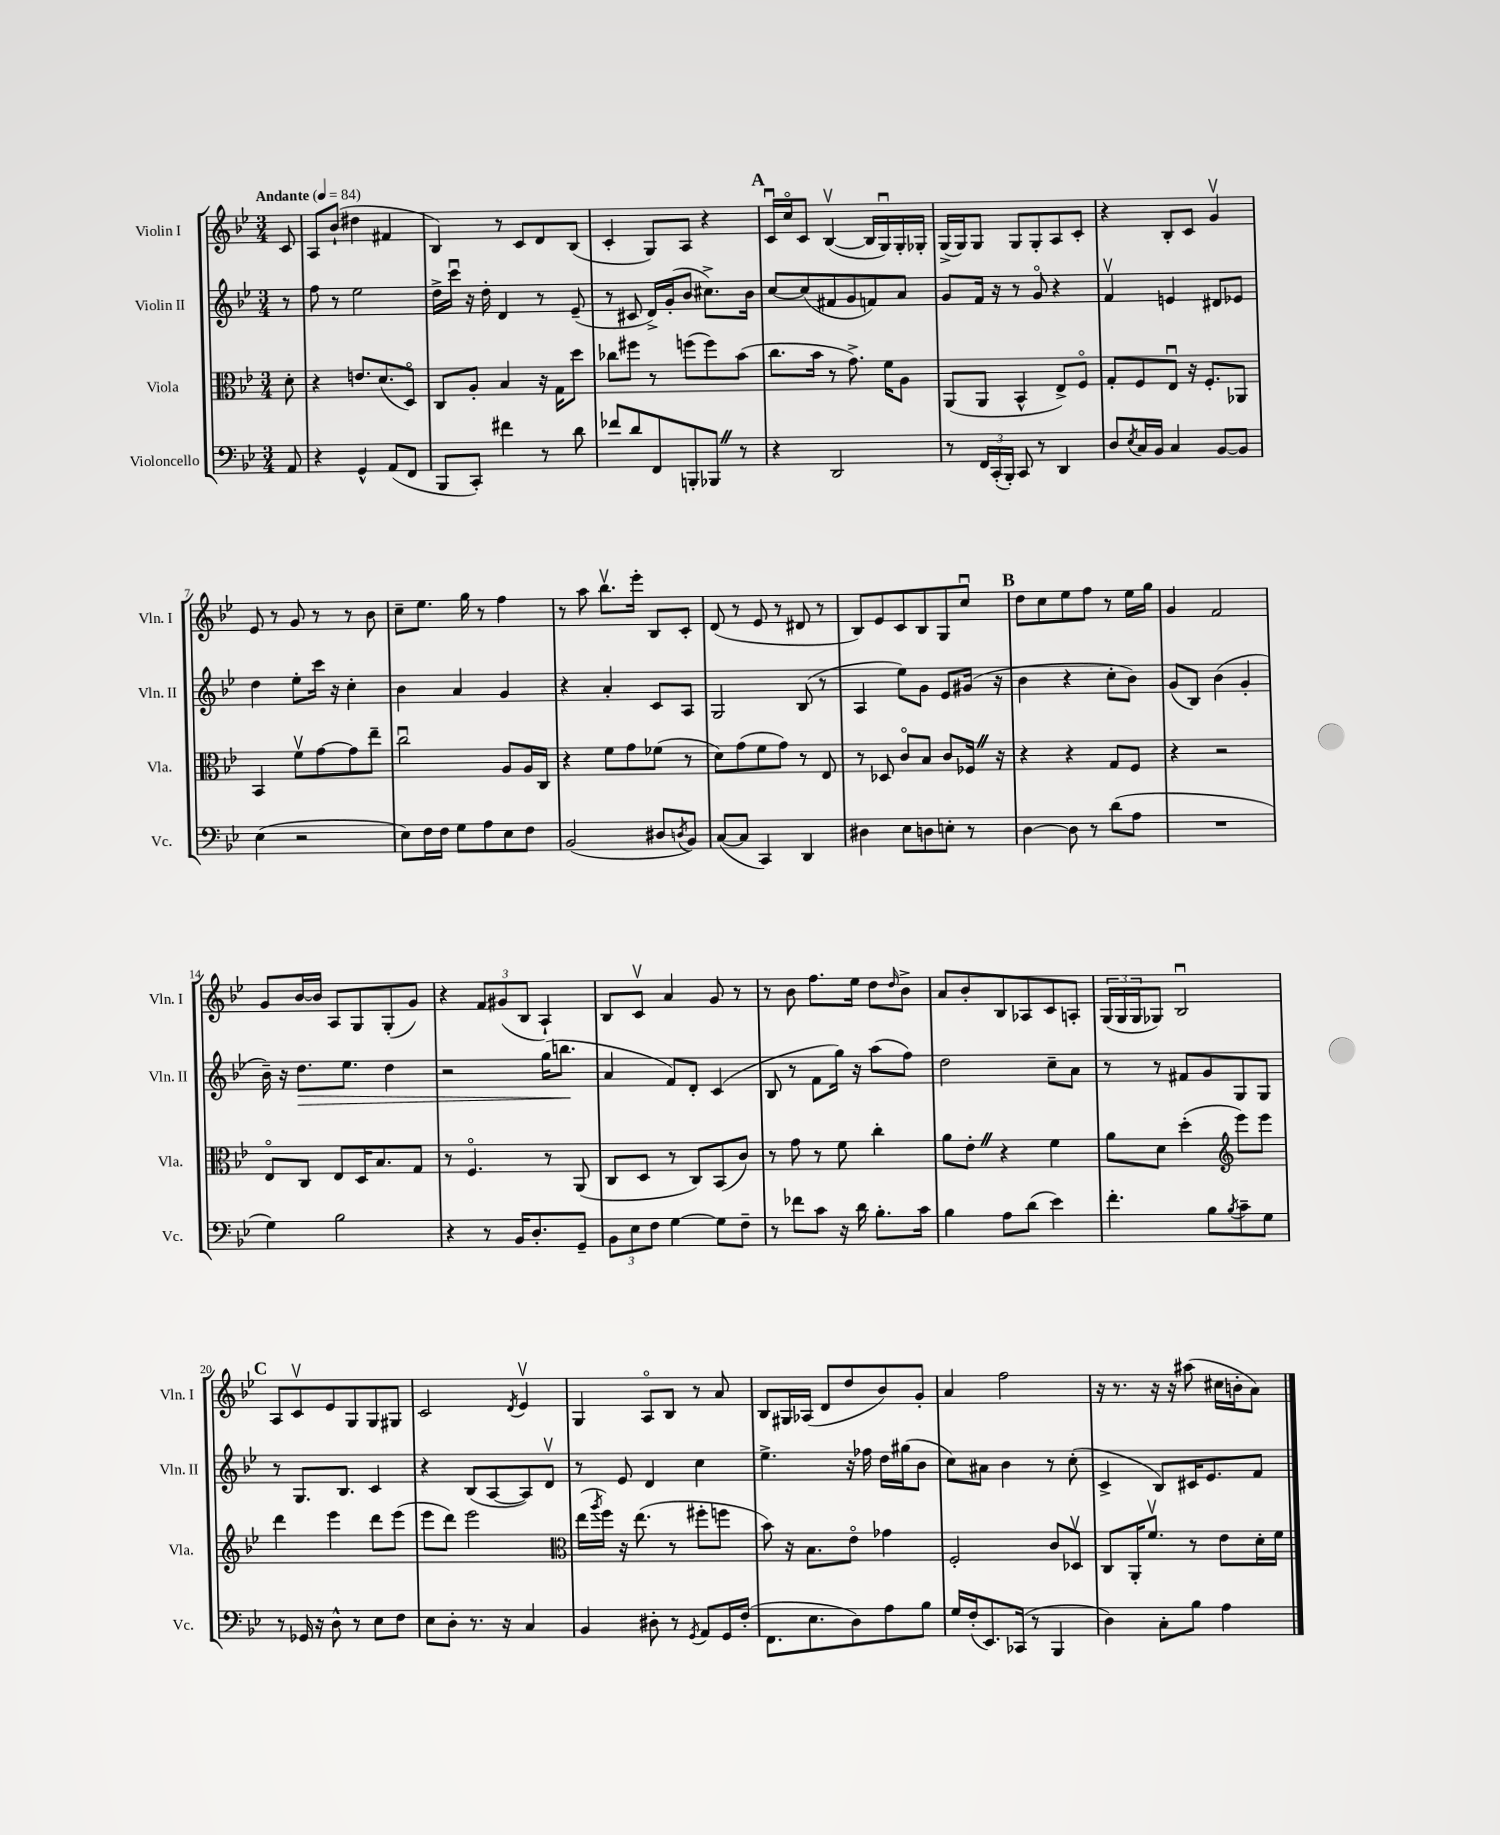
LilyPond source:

<<
\new StaffGroup <<
\new Staff = "s0" \with { instrumentName = "Violin I" shortInstrumentName = "Vln. I" } {
    \clef treble \key bes \major \numericTimeSignature \time 3/4 \partial 8 \tempo "Andante" 4 = 84
    c'8 |
    a8 bes'8-!( dis''4 fis'4 |
    bes4) r8 c'8 d'8 bes8( |
    c'4-. g8) a8 r4 |
    \mark \markup { \bold "A" } c'16\downbow c''16\flageolet c'8 bes4~\upbow( bes16 g16\downbow) g16-. ges16-. |
    g16->( g16) g8 g8 g8-. a8 c'8-. |
    r4 bes8-. c'8 g'4\upbow |
    ees'8 r8 g'8 r8 r8 bes'8 |
    c''8-- ees''8. g''16 r8 f''4 |
    r8 a''8 bes''8.\upbow ees'''16-. bes8 c'8-. |
    d'8( r8 ees'8 r8 dis'8 r8 |
    bes8) ees'8 c'8 bes8 g8 c''8\downbow |
    \mark \markup { \bold "B" } d''8 c''8 ees''8 f''8 r8 ees''16 g''16 |
    g'4 f'2 |
    g'8 bes'16~ bes'16 a8 g8 g8-.( g'8) |
    r4 \tuplet 3/2 { f'8 gis'8( bes8 } a4-!) |
    bes8 c'8\upbow a'4 g'8 r8 |
    r8 bes'8 f''8. ees''16 d''8 \grace { d''16 } bes'8-> |
    a'8 bes'8-. bes8 aes8 c'8 a8-. |
    \tuplet 3/2 { g16( g16 g16 } ges8) bes2\downbow |
    \mark \markup { \bold "C" } a8 c'8\upbow ees'8 g8 g8 gis8 |
    c'2 \acciaccatura { d'8 } ees'4\upbow |
    g4 a8\flageolet bes8 r8 a'8 |
    bes8 gis16 aes16( d'8 d''8 bes'8) g'8-. |
    a'4 f''2 |
    r16 r8. r16 r16 ais''8( cis''16 b'16-. a'8) \bar "|." |
}
\new Staff = "s1" \with { instrumentName = "Violin II" shortInstrumentName = "Vln. II" } {
    \clef treble \key bes \major \numericTimeSignature \time 3/4 \partial 8
    r8 |
    f''8 r8 ees''2 |
    d''16-> c'''16\downbow r16 d''16-. d'4 r8 ees'8--( |
    r8 cis'8 d'16->) g'16-.( bes'8 cis''8.->) bes'16 |
    \mark \markup { \bold "A" } c''8~ c''8( fis'8 g'8 f'8) a'8 |
    g'8 f'16 r16 r8 g'8\flageolet r4 |
    f'4\upbow e'4 dis'8 ees'8 |
    d''4 ees''8-. c'''16 r16 c''4-. |
    bes'4 a'4 g'4 |
    r4 a'4-. c'8 a8 |
    g2 bes8( r8 |
    a4 ees''8) g'8 ees'8 gis'16( r16 |
    \mark \markup { \bold "B" } bes'4 r4 c''8-. bes'8) |
    g'8( bes8) bes'4( g'4-. |
    bes'16--) r16 d''8.\> ees''8. d''4 |
    r2 g''16( b''8.\! |
    a'4 f'8) d'8-. c'4( |
    bes8 r8 f'8 g''16) r16 a''8( f''8) |
    d''2 c''8-- a'8 |
    r8 r8 fis'8 g'8 g8 g8 |
    \mark \markup { \bold "C" } r8 g8. bes8. c'4 |
    r4 bes8( a8~ a8) d'8\upbow |
    r8 ees'8 d'4 c''4 |
    ees''4.-> r16 fes''16 d''16 gis''16( bes'8 |
    c''8) ais'8 bes'4 r8 c''8-.( |
    c'4-> bes8) cis'16 ees'8. f'8 \bar "|." |
}
\new Staff = "s2" \with { instrumentName = "Viola" shortInstrumentName = "Vla." } {
    \clef alto \key bes \major \numericTimeSignature \time 3/4 \partial 8
    d'8-. |
    r4 e'8. d'8.( d8\flageolet) |
    c8 a8-. bes4 r16 g16 d''8 |
    ces''8 fis''8 r8 f''8( f''8) bes'8( |
    \mark \markup { \bold "A" } c''8. bes'16 r8 g'8.->) f'16 a8 |
    a,8( a,8 bes,4-^ ees8->) f8\flageolet |
    g8-. f8 ees8\downbow r16 f8.-. aes,8 |
    bes,4 f'8\upbow g'8~ g'8 ees''8-- |
    c''2\downbow a8 a16 c16 |
    r4 f'8 g'8 fes'8( r8 |
    d'8) g'8( f'8 g'8) r8 ees8 |
    r8 des8 c'8\flageolet bes8 c'8 fes16 \once \override BreathingSign.text = \markup { \musicglyph "scripts.caesura.straight" } \breathe r16 |
    \mark \markup { \bold "B" } r4 r4 g8 f8 |
    r4 r2 |
    ees8\flageolet c8 ees8 d16 bes8. g8 |
    r8 f4.\flageolet r8 a,8( |
    c8 d8 r8 c8) bes,8( c'8) |
    r8 g'8 r8 f'8 c''4-. |
    a'8 ees'8-. \once \override BreathingSign.text = \markup { \musicglyph "scripts.caesura.straight" } \breathe r4 f'4 |
    a'8 d'8 d''4-.( \clef treble ees'''8) ees'''8 |
    \mark \markup { \bold "C" } d'''4 ees'''4 d'''8 ees'''8( |
    ees'''8 d'''8) ees'''2 |
    \clef alto ees''16( \acciaccatura { a''8 } f''16) r16 ees''8.( r8 fis''8-. f''8 |
    bes'8) r16 bes8. ees'8\flageolet ges'4 |
    f2-. c'8 des8\upbow |
    c8 a,16-. f'8.\upbow r8 ees'8 d'16-. f'16 \bar "|." |
}
\new Staff = "s3" \with { instrumentName = "Violoncello" shortInstrumentName = "Vc." } {
    \clef bass \key bes \major \numericTimeSignature \time 3/4 \partial 8
    a,8 |
    r4 g,4-^ a,8( f,8 |
    bes,,8 c,8-.) fis'4 r8 d'8 |
    fes'8 d'8 f,8 b,,8-. bes,,8 \once \override BreathingSign.text = \markup { \musicglyph "scripts.caesura.straight" } \breathe r8 |
    \mark \markup { \bold "A" } r4 d,2 |
    r8 \tuplet 3/2 { f,16 c,16-.( bes,,16-.) } c,8 r8 d,4 |
    d8 \acciaccatura { ees8 } c16 bes,16 c4 bes,8~ bes,8 |
    ees4( r2 |
    ees8) f16 f16 g8 a8 ees8 f8 |
    bes,2( dis8 \acciaccatura { d8 } bes,8) |
    c8~( c8 c,4) d,4 |
    dis4 ees8 d8 e8-. r8 |
    \mark \markup { \bold "B" } d4~ d8 r8 d'8( a8 |
    R2. |
    g4) bes2 |
    r4 r8 bes,16 d8.-. g,8-- |
    \tuplet 3/2 { bes,8 ees8 f8 } g4~ g8 f8-- |
    r8 fes'8 c'8 r16 d'16 bes8.-. c'16 |
    bes4 a8 d'8( ees'4) |
    f'4.-. bes8 \acciaccatura { bes8 } c'8-- g8 |
    \mark \markup { \bold "C" } r8 ges,16 r16 d8-^ r8 ees8 f8 |
    ees8 d8-. r8. r16 c4 |
    bes,4 dis8-. r8 \acciaccatura { g,8 } a,8 g,16 f16-.( |
    f,8. ees8. d8) a8 bes8 |
    g16 f16-.( ees,8.) ces,16( r8 bes,,4 |
    d4) c8-. bes8 a4 \bar "|." |
}
>>
>>
